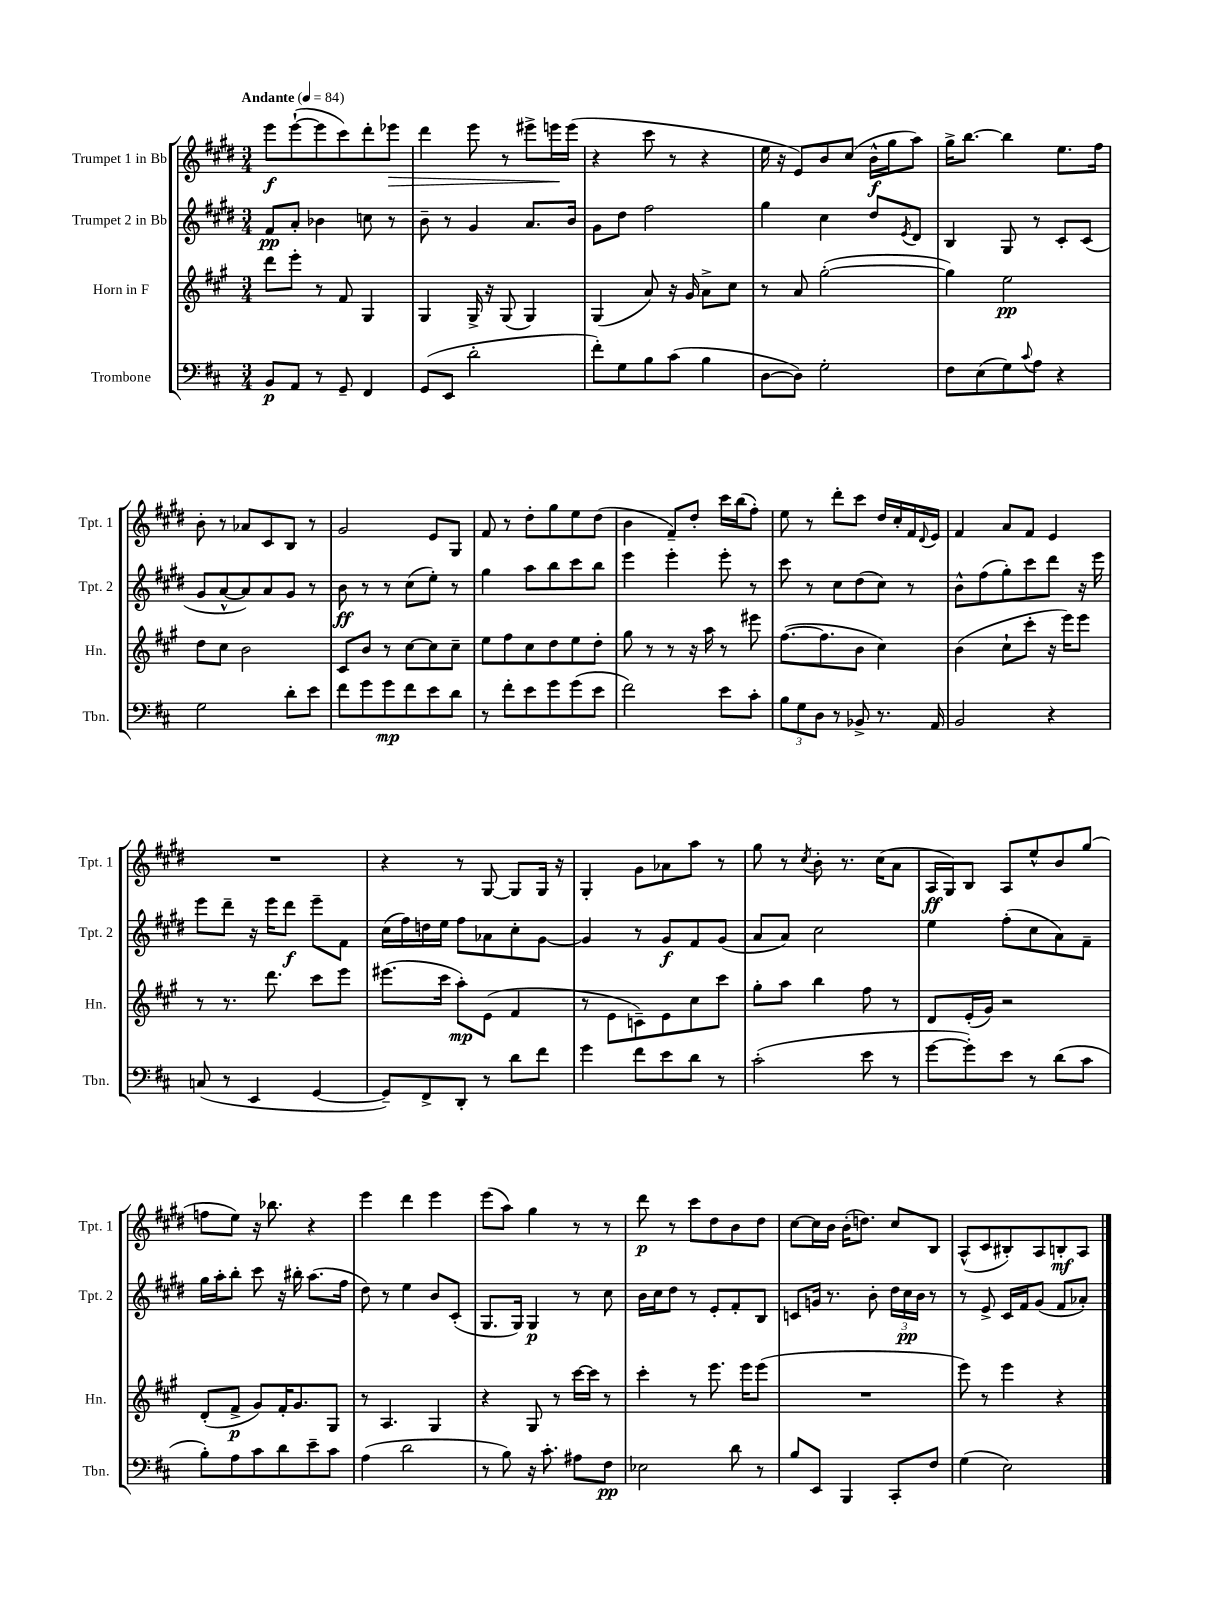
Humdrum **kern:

**kern	**kern	**kern	**kern
*staff4	*staff3	*staff2	*staff1
*clefF4	*clefG2	*clefG2	*clefG2
*k[f#c#]	*k[f#c#g#]	*k[f#c#g#d#]	*k[f#c#g#d#]
*M3/4	*M3/4	*M3/4	*M3/4
*MM84	*MM84	*MM84	*MM84
8BB/L	8ddd\L	8f#/L	8eee\L
8AA/J	8eee'\J	8a'/J	([8eee`\
8r	8r	4b-\	8eee\]
8GG~/	8f#/	.	8ccc#\)
4FF#/	4G#/	8cc\	8ddd#'\
.	.	8r	8eee-\J
=	=	=	=
(8GG/L	4G#/	8b~\	4ddd#\
8EE/J	.	8r	.
2d'\	16G#^/	4g#/	8eee\
.	16r	.	.
.	(8G#/	.	8r
.	4G#/)	8.a/L	8eee#^\L
.	.	.	16eee\L
.	.	16b/Jk	(16eee\JJ
=	=	=	=
8f#'\L)	(4G#/	8g#\L	4r
8G\	.	8dd#\J	.
8B\	8a/)	2ff#\	8ccc#\
(8c#\J	16r	.	8r
.	16g#/	.	.
4B\	8a^\L	.	4r
.	8cc#\J	.	.
=	=	=	=
[8D\L	8r	4gg#\	16ee\
.	.	.	16r
8D\]J)	8a/	.	8e/L)
2G'\	([2gg#'\	4cc#\	8b/
.	.	.	(8cc#/J
.	.	8dd#/L	16b^^\LL
.	.	.	16gg#\J
.	.	8qe/	.
.	.	8d#/J	8aa\J)
=	=	=	=
8F#\L	4gg#\])	4B/	16gg#^\LK
.	.	.	[8.bb\J
(8E\	.	.	.
8G\)	2ee\	8G#/	4bb\]
8qqc#/	.	.	.
8A\J	.	8r	.
4r	.	8c#'/L	8.ee\L
.	.	(8c#/J	.
.	.	.	16ff#\Jk
=	=	=	=
2G\	8dd\L	8g#/L	8b'\
.	8cc#\J	[8a^^/	8r
.	2b\	8a/])	8a-/L
.	.	8a/	8c#/
8d'\L	.	8g#/J	8B/J
8e\J	.	8r	8r
=	=	=	=
8f#\L	8c#/L	8b\	2g#/
8g\	8b/J	8r	.
8g\	8r	8r	.
8f#\	[8cc#\L	(8cc#\L	.
8e\	8cc#\]	8ee'\J)	8e/L
8d\J	8cc#~\J	8r	8G#/J
=	=	=	=
8r	8ee\L	4gg#\	8f#/
8f#'\L	8ff#\	.	8r
8e\	8cc#\	8aa\L	8dd#'\L
8g\	8dd\	8bb\	8gg#\
(8g\	8ee\	8ccc#\	8ee\
8e\J	8dd'\J	8bb\J	(8dd#\J
=	=	=	=
2f#\)	8gg#\	4eee\	4b\
.	8r	.	.
.	8r	4eee'\	8f#~/L)
.	16r	.	8dd#'/J
.	16aa\	.	.
8e\L	8r	8eee'\	16ccc#\LL
.	.	.	(16bb\J
8c#'\J	8eee#\	8r	8ff#'\J)
=	=	=	=
12B\L	([8.ff#\L	8ccc#\	8ee\
12G\	.	.	.
.	.	8r	8r
12D\J	.	.	.
.	8.ff#\]	.	.
8r	.	8cc#\L	8ddd#'\L
8BB-^/	8b\J	(8dd#\	8ccc#\J
8.r	4cc#\)	8cc#\J)	16dd#/LL
.	.	.	16cc#'/
.	.	8r	16f#/
.	.	.	8qqd#/
16AA/	.	.	16e/JJ
=	=	=	=
2BB/	(4b\	8b^^\L	4f#/
.	.	(8ff#\	.
.	8cc#`\L	8gg#'\)	8a/L
.	8ccc#'\J	8ccc#\	8f#/J
4r	16r	8ddd#\J	4e/
.	16eee\LK)	.	.
.	8eee\J	16r	.
.	.	16eee\	.
=	=	=	=
(8C/	8r	8eee\L	2.r
8r	8.r	8ddd#~\J	.
4EE/	.	16r	.
.	8.ddd\	16eee\LK	.
.	.	8ddd#\J	.
[4GG/	8ccc#\L	8eee~\L	.
.	8eee\J	8f#\J	.
=	=	=	=
8GG~/]L)	(8.eee#\L	(16cc#\LL	4r
.	.	16ff#\)	.
8FF#^/	.	16dd\	.
.	16ccc#\Jk	16ee\JJ	.
8DD'/J	8aa'\L)	8ff#\L	8r
8r	(8e\J	8a-\	[8G#/
8d\L	4f#/	8cc#'\	8G#/]L
8f#\J	.	[8g#\J	16G#/Jk
.	.	.	16r
=	=	=	=
4g\	8r	4g#/]	4G#'/
.	8e\L	.	.
8f#\L	8c~\)	8r	8g#\L
8e\	8e\	8g#/L	8a-\
8d\J	8cc#\	8f#/	8aa\J
8r	8ccc#\J	(8g#/J	8r
=	=	=	=
(2c#'\	8gg#'\L	8a/L	8gg#\
.	8aa\J	8a/J)	8r
.	.	.	8qcc#/
.	4bb\	2cc#\	8b'\
.	.	.	8.r
8e\	8ff#\	.	.
.	.	.	(16cc#\LK
8r	8r	.	8a\J
=	=	=	=
[8g\L	8d/L	4ee\	16A/LL
.	.	.	16G#/J)
8g'\])	(16e'/L	.	8B/J
.	16g#/JJ)	.	.
8e\J	2r	(8ff#'\L	8A/L
8r	.	8cc#\	8ee^^/
(8d\L	.	8a\)	8b/
8c#\J	.	8f#~\J	(8gg#/J
=	=	=	=
8B'\L)	(8d'/L	16gg#\LL	8ff\L
.	.	16aa'\J	.
8A\	8f#^/J	8bb'\J	8ee\J)
8c#\	8g#/L)	8ccc#\	16r
.	.	.	8.bb-\
8d\	16f#'/K	16r	.
.	8.g#/	16bb#'\	.
8e~\	.	(8.aa\L	4r
8c#\J	8G#/J	.	.
.	.	16ff#\Jk	.
=	=	=	=
(4A\	8r	8dd#\)	4eee\
.	4.A/	8r	.
2d\	.	4ee\	4ddd#\
.	4G#/	8b/L	4eee\
.	.	(8c#'/J	.
=	=	=	=
8r	4r	8.G#/L	(8eee\L
8B\)	.	.	8aa\J)
.	.	16G#/Jk)	.
16r	8G#/	4G#/	4gg#\
8.c#'\	.	.	.
.	8r	.	.
8A#\L	[16ccc#\LL	8r	8r
.	16ccc#\]JJ	.	.
8F#\J	8r	8cc#\	8r
=	=	=	=
2E-\	4ccc#'\	16b\LL	8ddd#\
.	.	16cc#\J	.
.	.	8dd#\J	8r
.	8r	8r	8ccc#\L
.	8.eee\	8e'/L	8dd#\
8d\	.	8f#'/	8b\
.	16eee\LK	.	.
8r	(8eee\J	8B/J	8dd#\J
=	=	=	=
8B/L	2.r	8c/L	[8cc#\L
8EE/J	.	16g/Jk	16cc#\]L
.	.	8.r	16b\JJ
4BBB/	.	.	(16b'\LK
.	.	.	8.dd\J)
.	.	8b'\	.
8CC#'/L	.	24dd#\LL	8cc#/L
.	.	24cc#\	.
.	.	24b\JJ	.
8F#/J	.	8r	8B/J
=	=	=	=
(4G\	8eee\)	8r	(8A^^/L
.	8r	8e^/	8c#/
2E\)	4eee\	16c#/LL	8B#'/)
.	.	16f#/J	.
.	.	(8g#/J	8A/
.	4r	8f#/L	8B'/
.	.	8a-'/J)	8A/J
==	==	==	==
*-	*-	*-	*-
